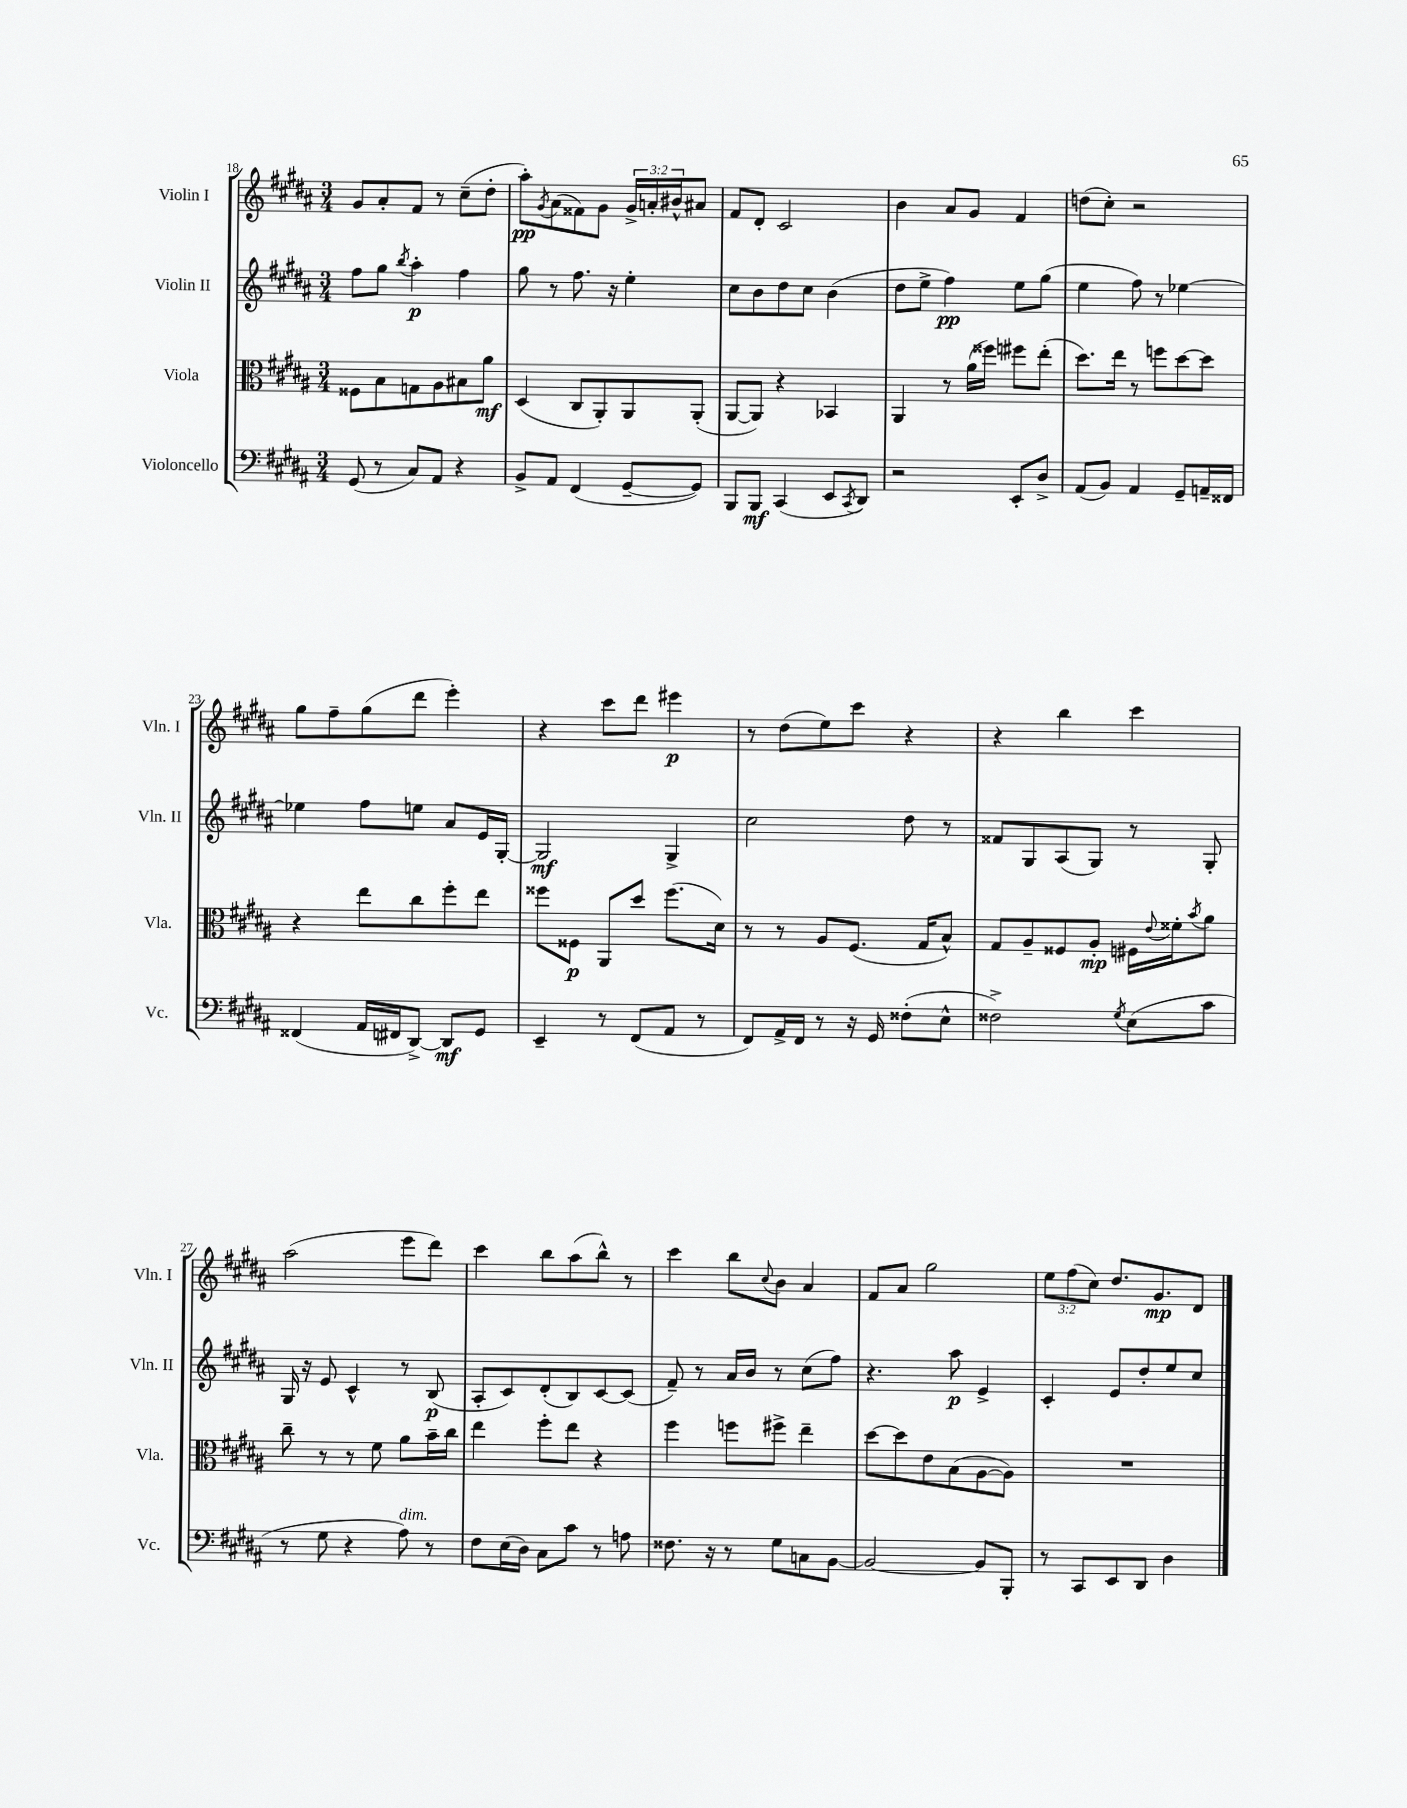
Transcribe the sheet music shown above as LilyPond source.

<<
\new StaffGroup <<
\new Staff = "s0" \with { instrumentName = "Violin I" shortInstrumentName = "Vln. I" } {
    \clef treble \key b \major \numericTimeSignature \time 3/4 \override Staff.TupletNumber.text = #tuplet-number::calc-fraction-text
    gis'8 ais'8-. fis'8 r8 cis''8--( dis''8-. |
    ais''8-.\pp) \acciaccatura { gis'8 } ais'8( fisis'8) gis'8 \tuplet 3/2 { gis'16-> a'16-. bis'16-^ } ais'8 |
    fis'8 dis'8-. cis'2 |
    b'4 ais'8 gis'8 fis'4 |
    d''8( cis''8-.) r2 |
    gis''8 fis''8-- gis''8( dis'''8 e'''4-.) |
    r4 cis'''8 dis'''8 eis'''4\p |
    r8 dis''8( e''8) cis'''8 r4 |
    r4 b''4 cis'''4 |
    ais''2( e'''8 dis'''8) |
    cis'''4 b''8 ais''8( b''8-^) r8 |
    cis'''4 b''8 \appoggiatura { cis''8 } b'8 ais'4 |
    fis'8 ais'8 gis''2 |
    \tuplet 3/2 { e''8 fis''8( cis''8) } dis''8. gis'8.\mp dis'8 \bar "|." |
}
\new Staff = "s1" \with { instrumentName = "Violin II" shortInstrumentName = "Vln. II" } {
    \clef treble \key b \major \numericTimeSignature \time 3/4
    fis''8 gis''8 \acciaccatura { b''8 } ais''4-.\p fis''4 |
    gis''8 r8 fis''8. r16 e''4-. |
    cis''8 b'8 dis''8 cis''8 b'4( |
    dis''8 e''8-> fis''4\pp) e''8 gis''8( |
    e''4 fis''8) r8 ees''4~ |
    ees''4 fis''8 e''8 ais'8 e'16 gis16~-. |
    gis2\mf gis4-> |
    cis''2 dis''8 r8 |
    fisis'8 gis8 ais8( gis8) r8 gis8-. |
    gis16 r16 e'8 cis'4-^ r8 b8\p( |
    ais8-. cis'8) dis'8-.( b8) cis'8~ cis'8( |
    fis'8--) r8 ais'16 b'16 r8 cis''8( fis''8) |
    r4. ais''8\p e'4-> |
    cis'4-. e'8 dis''8-. e''8 cis''8 \bar "|." |
}
\new Staff = "s2" \with { instrumentName = "Viola" shortInstrumentName = "Vla." } {
    \clef alto \key b \major \numericTimeSignature \time 3/4
    fisis8 b8 g8 ais8 bis8 ais'8\mf |
    dis4( cis8 ais,8-.) ais,8 ais,8-.( |
    ais,8~ ais,8) r4 bes,4 |
    ais,4 r8 ais'16( fisis''16) fis''8 e''8-.( |
    dis''8.) e''16 r8 f''8 dis''8~ dis''8 |
    r4 e''8 cis''8 fis''8-. e''8 |
    fisis''8 fisis8\p ais,8 dis''8 fisis''8.( dis'16) |
    r8 r8 ais8 fis8.( gis16 b8-^) |
    gis8 ais8-- fisis8 ais8-.\mp fis16 \appoggiatura { e'8 } fisis'16-. \acciaccatura { b'8 } ais'8 |
    cis''8-- r8 r8 fis'8 ais'8 b'16-- cis''16 |
    e''4 fis''8-. e''8 r4 |
    fis''4 f''8 fis''8-> e''4-- |
    dis''8~ dis''8 e'8 b8( ais8~ ais8) |
    R2. \bar "|." |
}
\new Staff = "s3" \with { instrumentName = "Violoncello" shortInstrumentName = "Vc." } {
    \clef bass \key b \major \numericTimeSignature \time 3/4
    gis,8( r8 cis8) ais,8 r4 |
    b,8-> ais,8 fis,4( gis,8~-- gis,8) |
    b,,8 b,,8\mf cis,4( e,8 \acciaccatura { cis,8 } dis,8) |
    r2 e,8-. dis8-> |
    ais,8( b,8) ais,4 gis,8-- a,16-- fisis,16 |
    fisis,4( ais,16 fis,16 dis,8~->) dis,8\mf gis,8 |
    e,4-- r8 fis,8( ais,8 r8 |
    fis,8) ais,16-> fis,16 r8 r16 gis,16 fisis8-.( e8-^ |
    fisis2->) \acciaccatura { gis8 } e8( cis'8 |
    r8 gis8 r4 ais8^\markup { \italic "dim." }) r8 |
    fis8 e16( dis16) cis8 cis'8 r8 a8 |
    fisis8. r16 r8 gis8 c8 b,8~ |
    b,2~ b,8 b,,8-. |
    r8 cis,8 e,8 dis,8 dis4 \bar "|." |
}
>>
>>
\layout { \context { \Score currentBarNumber = #18 } }
